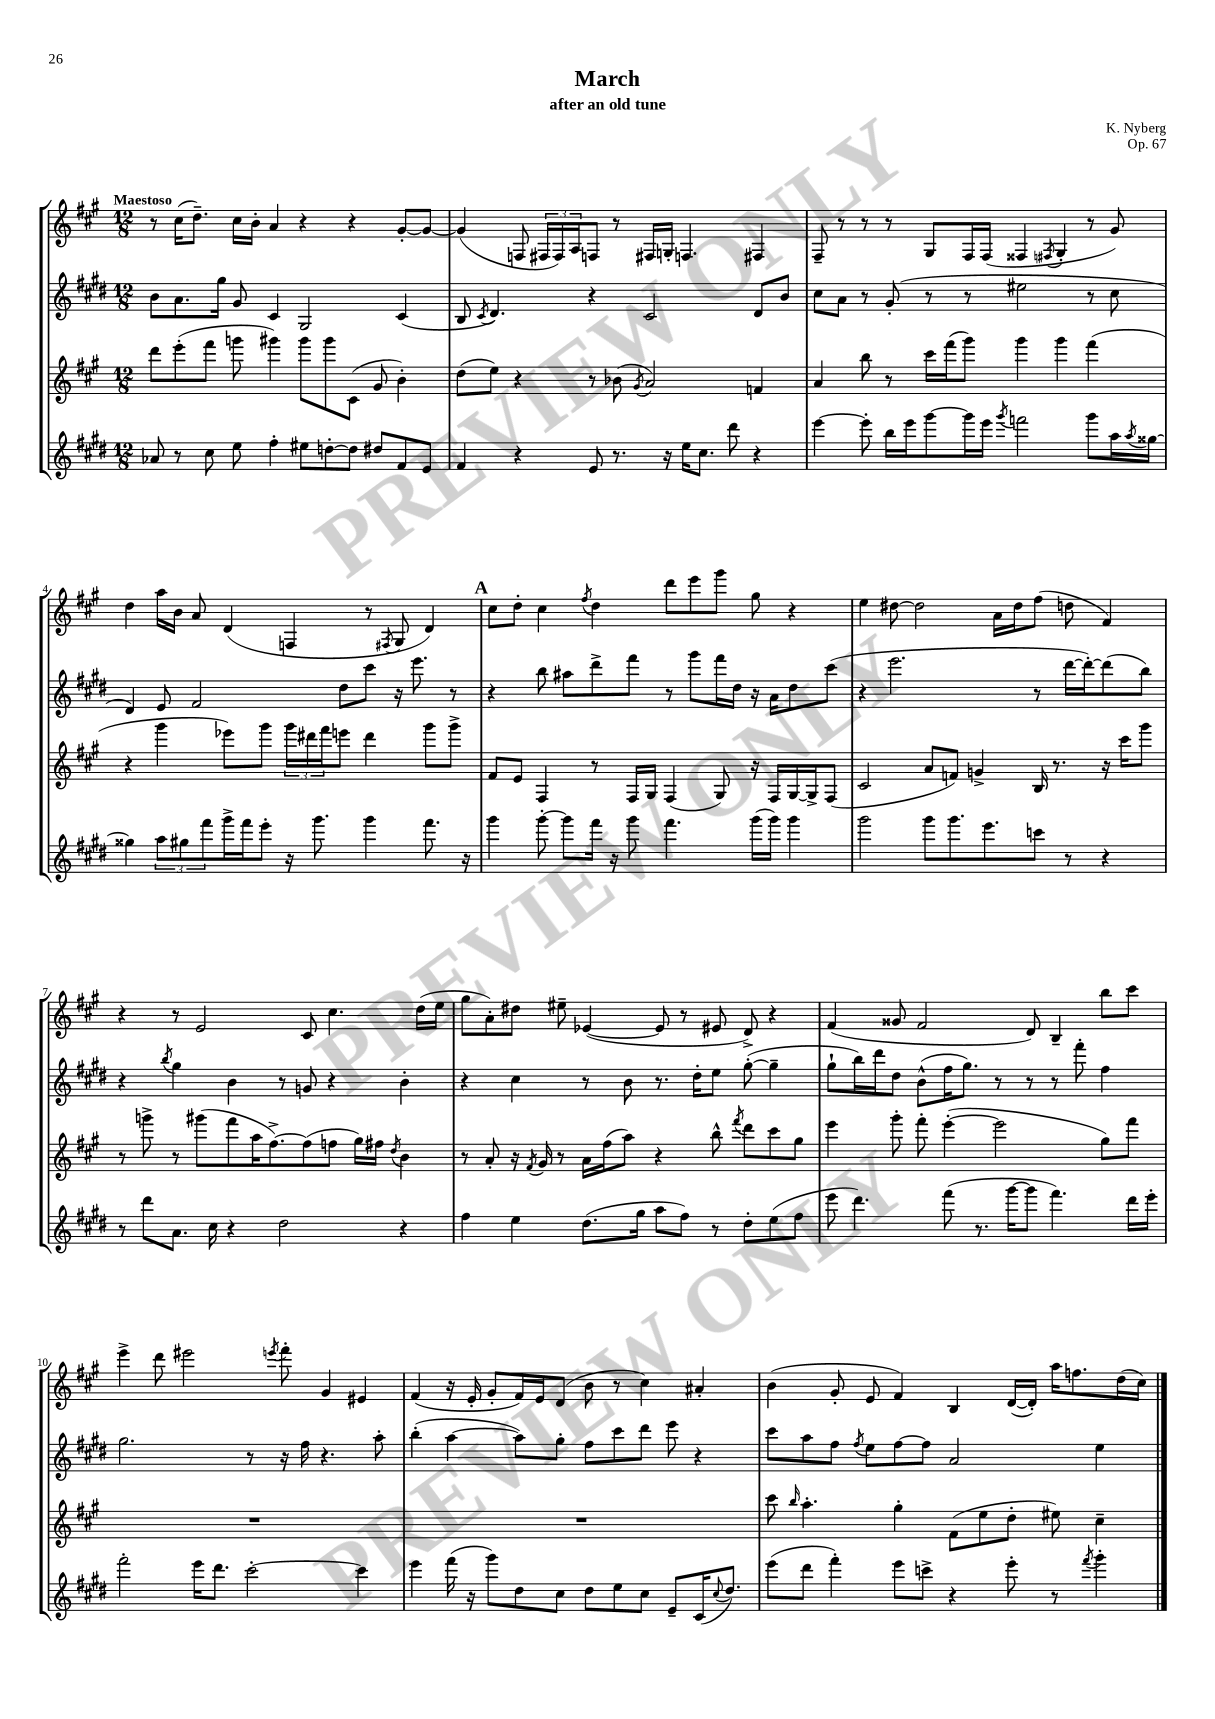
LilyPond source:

\header { title = "March" composer = "K. Nyberg" subtitle = "after an old tune" opus = "Op. 67" }
<<
\new StaffGroup <<
\new Staff = "s0" {
    \clef treble \key a \major \numericTimeSignature \time 12/8 \tempo "Maestoso"
    r8 cis''16( d''8.--) cis''16 b'16-. a'4 r4 r4 gis'8~-. gis'8~ |
    gis'4( f8 \tuplet 3/2 { fis16 fis16) a16 } f8 r8 fis16 g16-. f4. fis4 |
    fis8-- r8 r8 r8 gis8 fis16 fis16( fisis4 \acciaccatura { fis8 } gis4-. r8 gis'8) |
    d''4 a''16 b'16 a'8 d'4( f4 r8 \acciaccatura { fis8 } gis8 d'4) |
    \mark \markup { \bold "A" } cis''8 d''8-. cis''4 \acciaccatura { fis''8 } d''4 d'''8 e'''8 gis'''8 gis''8 r4 |
    e''4 dis''8~ dis''2 a'16 dis''16 fis''8( d''8 fis'4) |
    r4 r8 e'2 cis'8 cis''4. d''16( e''16 |
    gis''8 a'8-.) dis''8 eis''8-- ees'4~( ees'8 r8 eis'8 d'8->) r4 |
    fis'4( gisis'8 fis'2 d'8) b4-- b''8 cis'''8 |
    e'''4-> d'''8 eis'''2 \acciaccatura { e'''8 } fis'''8-. gis'4 eis'4 |
    fis'4( r16 e'16-. gis'8-. fis'16) e'16 d'8( b'8 r8 cis''4) ais'4-. |
    b'4( gis'8-. e'8 fis'4) b4 d'16~( d'16-.) a''16 f''8. d''16( cis''16) \bar "|." |
}
\new Staff = "s1" {
    \clef treble \key e \major \numericTimeSignature \time 12/8
    b'8 a'8. gis''16 gis'8 cis'4 gis2 cis'4( |
    b8 \acciaccatura { cis'8 } dis'4.) r4 cis'2 dis'8 b'8 |
    cis''8 a'8 r8 gis'8-.( r8 r8 eis''2 r8 cis''8 |
    dis'4) e'8 fis'2 dis''8 cis'''8 r16 e'''8. r8 |
    \mark \markup { \bold "A" } r4 b''8 ais''8 dis'''8-> fis'''8 r8 gis'''8 fis'''16 dis''16 r16 a'16 dis''8 cis'''8( |
    r4 e'''2. r8 dis'''16~ dis'''16~-.) dis'''8( b''8) |
    r4 \acciaccatura { b''8 } gis''4 b'4 r8 g'8 r4 b'4-. |
    r4 cis''4 r8 b'8 r8. dis''16-. e''8 gis''8~-.( gis''4-- |
    gis''8-! b''16) dis'''16 dis''8 b'8-^( fis''16 gis''8.) r8 r8 r8 fis'''8-. fis''4 |
    gis''2. r8 r16 fis''16 r4. a''8-. |
    b''4-.( a''4~ a''8) gis''8-. fis''8 cis'''8 dis'''8 e'''8 r4 |
    cis'''8 a''8 fis''8 \acciaccatura { fis''8 } e''8 fis''8~ fis''8 a'2 e''4 \bar "|." |
}
\new Staff = "s2" {
    \clef treble \key a \major \numericTimeSignature \time 12/8
    d'''8 e'''8-.( fis'''8 g'''8 gis'''4) gis'''8 gis'''8 cis'8( gis'8 b'4-.) |
    d''8( e''8) r4 r8 bes'8( \acciaccatura { gis'8 } a'2) f'4 |
    a'4 b''8 r8 cis'''16 fis'''16( gis'''8) gis'''4 gis'''4 fis'''4( |
    r4 gis'''4 ees'''8) gis'''8 \tuplet 3/2 { gis'''16 dis'''16 fis'''16 } e'''8 dis'''4 gis'''8 gis'''8-> |
    \mark \markup { \bold "A" } fis'8 e'8 fis4 r8 fis16 gis16 fis4( gis8) r16 fis16 gis16~ gis16-> fis8( |
    cis'2 a'8 f'8) g'4-> b16 r8. r16 cis'''16 gis'''8 |
    r8 g'''8-> r8 gis'''8( fis'''8 a''16 fis''8.~->) fis''8( f''8 gis''16) fis''16 \acciaccatura { d''8 } b'4 |
    r8 a'8-. r16 \acciaccatura { fis'8 } gis'16 r8 a'16 fis''16( a''8) r4 b''8-^ \acciaccatura { fis'''8 } d'''8 cis'''8 gis''8 |
    e'''4 gis'''8-. fis'''8-. e'''4~-.( e'''2 gis''8) fis'''8 |
    R1. |
    R1. |
    cis'''8 \grace { b''16 } a''4.-. gis''4-. fis'8( e''8 d''8-. eis''8) cis''4-- \bar "|." |
}
\new Staff = "s3" {
    \clef treble \key e \major \numericTimeSignature \time 12/8
    aes'8 r8 cis''8 e''8 fis''4-. eis''8 d''8~-. d''8 dis''8 fis'8 e'8 |
    fis'4 r4 e'8 r8. r16 e''16 cis''8. dis'''8 r4 |
    e'''4~ e'''8-. b''16 e'''16 gis'''8~ gis'''16 e'''16 \acciaccatura { gis'''8 } f'''2 gis'''8 a''16 \acciaccatura { a''8 } gisis''16~ |
    gisis''4 \tuplet 3/2 { a''8 gis''8 fis'''8 } gis'''16-> fis'''16 e'''8-. r16 gis'''8. gis'''4 fis'''8. r16 |
    \mark \markup { \bold "A" } gis'''4 gis'''8~-. gis'''8 fis'''16 r16 gis'''8 fis'''4. gis'''16( gis'''16) gis'''4 |
    gis'''2 gis'''8 gis'''8. e'''8. c'''8 r8 r4 |
    r8 dis'''8 a'8. cis''16 r4 dis''2 r4 |
    fis''4 e''4 dis''8.( gis''16 a''8 fis''8) r8 dis''8-. e''8( fis''8 |
    e'''8 dis'''4.) fis'''8( r8. gis'''16~ gis'''8 fis'''4.) dis'''16 e'''16-. |
    fis'''2-. e'''16 dis'''8. cis'''2~-. cis'''4 |
    e'''4 fis'''16( r16 gis'''8) dis''8 cis''8 dis''8 e''8 cis''8 e'8-- cis'16( \appoggiatura { cis''8 } dis''8.) |
    e'''8( dis'''8 fis'''4-.) e'''8 c'''8-> r4 e'''8-. r8 \acciaccatura { fis'''8 } gis'''4-. \bar "|." |
}
>>
>>
